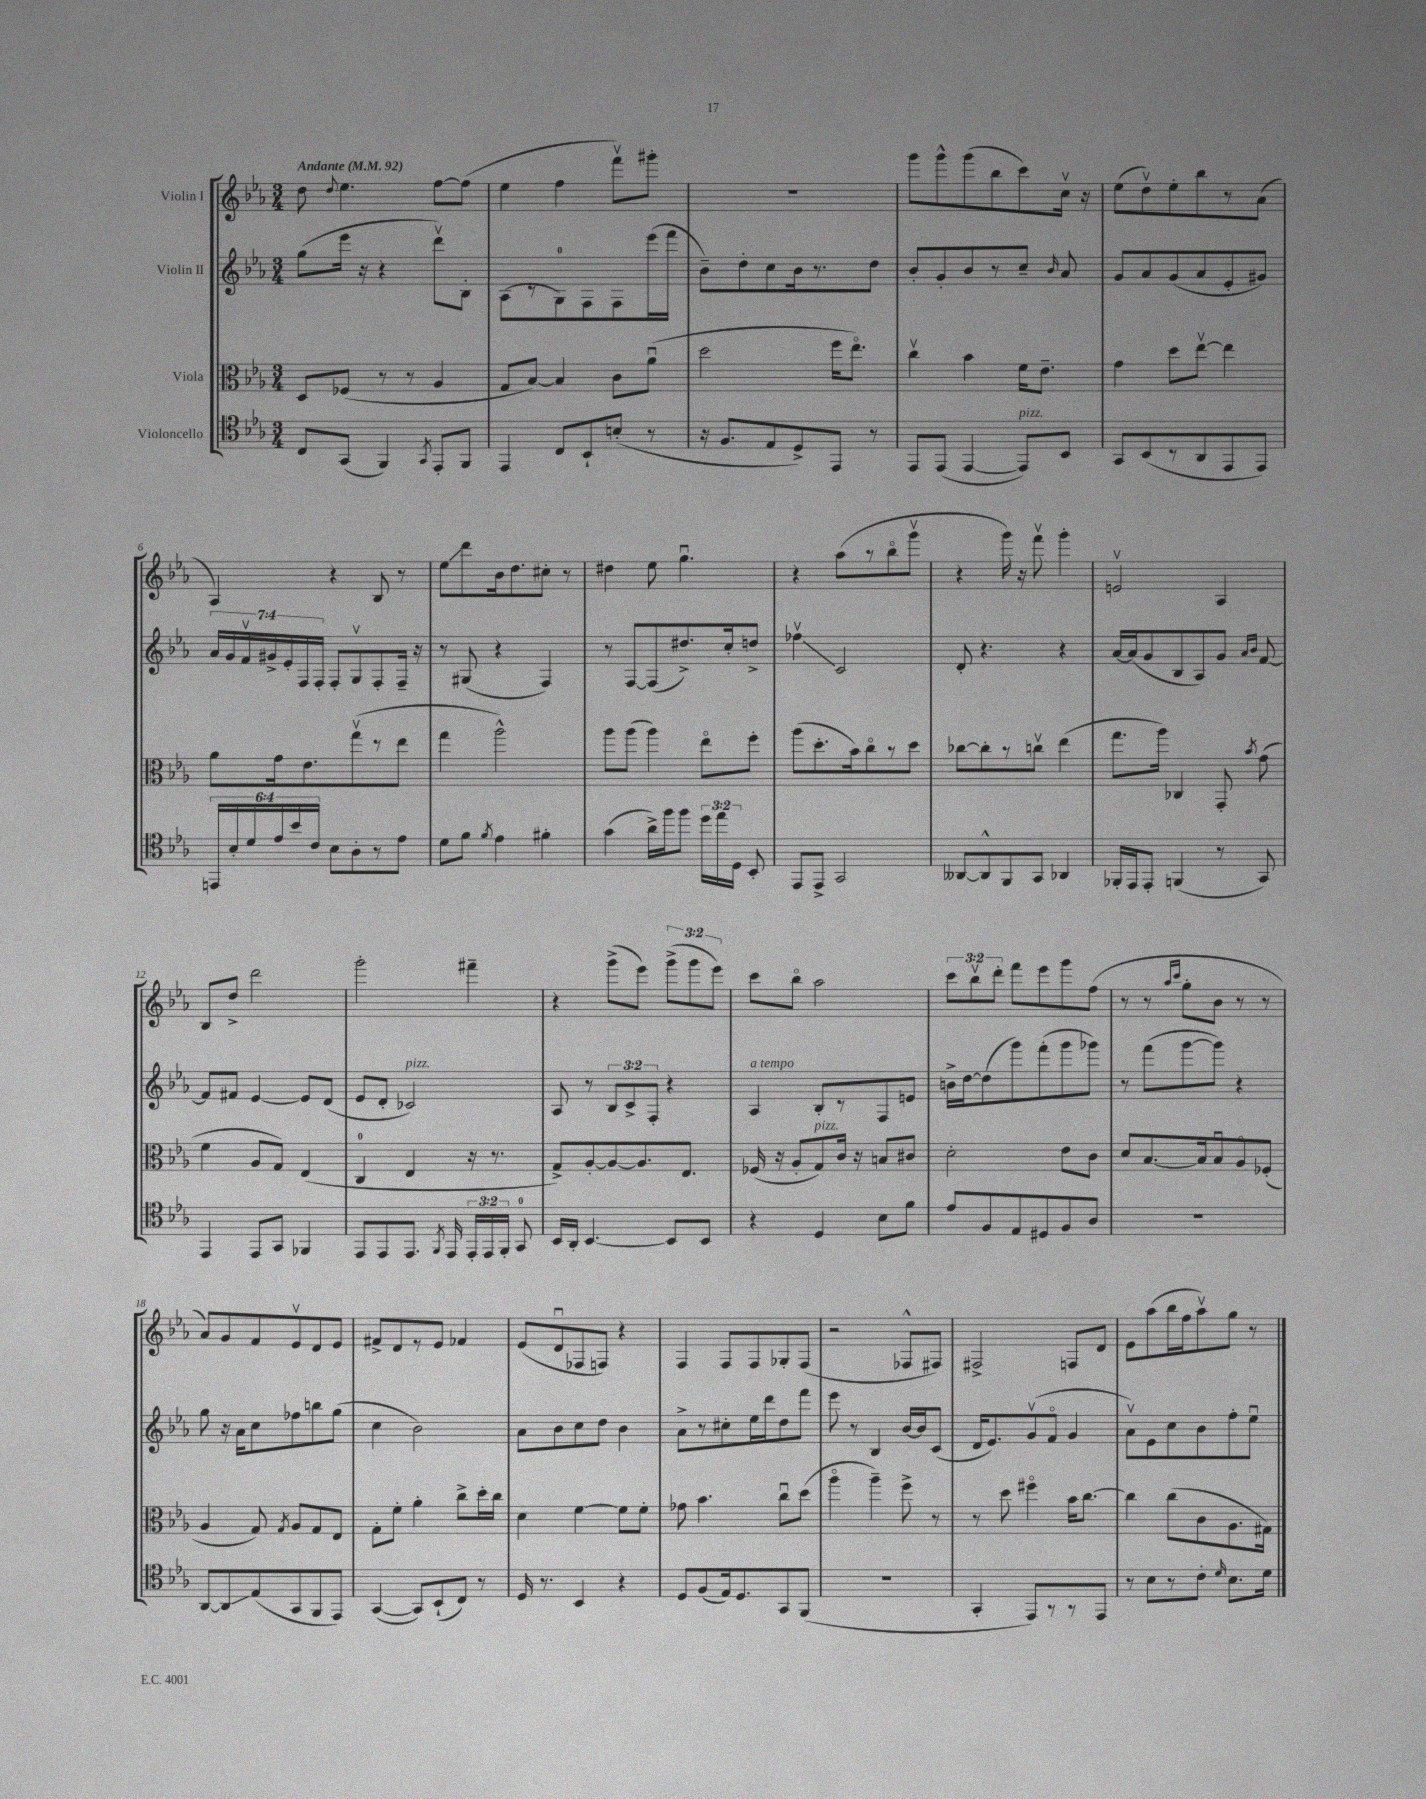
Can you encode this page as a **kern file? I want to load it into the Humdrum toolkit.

**kern	**kern	**kern	**kern
*staff4	*staff3	*staff2	*staff1
*clefC4	*clefC3	*clefG2	*clefG2
*k[b-e-a-]	*k[b-e-a-]	*k[b-e-a-]	*k[b-e-a-]
*M3/4	*M3/4	*M3/4	*M3/4
*MM92	*MM92	*MM92	*MM92
8C	8D	(8gg	8dd
.	.	.	8qqdd
(8GG	(8F-	16eee-	4.ee-
.	.	16r	.
4FF)	8r	4r	.
.	8r	.	.
8qGG	.	.	.
8EE-'	4A-	8dddv)	[8ff
8FF	.	8B-'	(8ff]
=	=	=	=
4EE-	8G	(8A-	4ee-
.	[8B-)	8r	.
8C	4B-]	8G)	4ff
8BB-`	.	8F	.
(8B'	8c	8F	8fffv)
8r	(8a-u	(16eee-	8ggg#'
.	.	16fff	.
=	=	=	=
16r	2dd	8b-~)	2.r
8.F	.	.	.
.	.	8dd'	.
8E-	.	8cc	.
8D^)	.	16b-	.
.	.	8.r	.
8EE-	16ff	.	.
.	8.ee-o)	.	.
8r	.	8dd	.
=	=	=	=
8EE-	4ccv	8b-'	8ggg
(8EE-	.	8g'	8ggg^^
[4EE-	4b-	8b-	(8ggg
.	.	8r	8bb-
8EE-])	16f	8cc~	8ccc)
.	8.e-~	.	.
.	.	16qqb-	.
8BB-	.	8a-	16ccv
.	.	.	16r
=	=	=	=
8GG	4g	8g	(8ee-
(8BB-	.	8a-	8ddv)
8r	8dd	(8g	8ee-'
8AA-	[8ee-v	8a-	8bb-
8EE-	4ee-]	8e-'	8r
8EE-)	.	8g#)	(8a-
=	=	=	=
24EE	8a-	28a-	4A-)
.	.	28g	.
24B-'	.	.	.
.	.	28fv	.
24d	.	.	.
.	.	28g#^	.
24e-	16g	.	.
.	.	28e-'	.
24b-	.	.	.
.	.	28F	.
.	8.e-	.	.
24c	.	.	.
.	.	28F'	.
8B-	.	8F'	4r
8A-'	(8ggv	8Gv	.
8r	8r	8F'	8B-
8e-	8ee-	16F~	8r
.	.	16r	.
=	=	=	=
8d	4gg	8r	8ee-
8f	.	(8G#	8ddd
8qf	.	.	.
4e-	2aa-^^)	4r	16b-
.	.	.	8.dd
4f#'	.	4F)	8cc#'
.	.	.	8r
=	=	=	=
(4g	8aa-	8r	4dd#
.	(8aa-	[8F	.
16a-^)	4aa-)	(8F]	8ee-
16ff	.	.	.
8ff	.	8.dd#^)	4.ggu
24dd	8ee-o	.	.
24ee-	.	.	.
.	.	16cc'	.
24D	.	.	.
8BB-'	8ff'	8dd^	.
=	=	=	=
8EE-	(8aa-	4ff-v	4r
8EE-^	8.dd'	.	.
2GG	.	2c	(8aa-
.	16b-)	.	.
.	8cco	.	8r
.	8r	.	8bb-o
.	8dd	.	8gggv
=	=	=	=
[8AA--	[8cc-	8d'	4r
8AA--^^]	8cc-']	4.r	.
8FF	8r	.	16ggg)
.	.	.	16r
8GG	8ccv	.	8fffv
4AA-	(4ee-	4r	4ggg'
=	=	=	=
16FF-'	8.gg	[16a-	2ev
16EE-	.	(16a-]	.
8EE-'	.	8g	.
.	16aa-)	.	.
(4FF	4C-	8B-	.
.	.	8A-)	.
8r	8GG'	8g	4A-
.	.	16qqa-	.
.	8qb-	16qqb-	.
8GG)	(8g	[8f	.
=	=	=	=
4EE-	4f	8f]	8B-
.	.	8f#	8dd^
8EE-	8A-	[4e-	2ddd
8GG	8G)	.	.
4FF-	(4E-	8e-]	.
.	.	(8d	.
=	=	=	=
8EE-	4C	8e-	2ggg'
8EE-	.	8d'	.
8.EE-	4E-	2c-)	.
8qFF	.	.	.
16EE-	.	.	.
24EE-'	16r	.	4fff#~
24EE-	.	.	.
.	8.r	.	.
24FF'	.	.	.
8GG	.	.	.
=	=	=	=
16BB-	8G^)	8A-	4r
16AA-'	.	.	.
[4.BB-	[8A-'	8r	.
.	8A-_	12B-	(8ggg^
.	.	12c^	.
.	8.A-]	.	8eee-)
.	.	12F'	.
8BB-]	.	4r	(12ggg^
.	8.E-	.	.
.	.	.	12ggg
8BB-	.	.	.
.	.	.	12eee-)
=	=	=	=
4r	(16F-	4A-	8ccc
.	16r	.	.
.	8A-'	.	8bb-o
4D	8G)	8B-'	2aa-
.	16c	8r	.
.	16r	.	.
8B-	8B	8F	.
8f	8c#	8e	.
=	=	=	=
8e-	2d'	16b^	12ccc
.	.	[16dd	.
.	.	.	12bb-v
8F	.	(8dd]	.
.	.	.	12ddd'
8E-	.	8ggg)	8fff
8D#	.	(8fff'	8eee-
8F	8e-	8ggg	8ggg
8A-	8c	8ggg-)	(8ff
=	=	=	=
2.r	8d	8r	8r
.	[8.B-	(8fff	8r
.	.	.	16qqaa-
.	.	.	16qqccc
.	.	[8ggg	8gg'
.	16B-]	.	.
.	8B-u	8ggg])	8b-
.	8A-o	4r	8r
.	(8F-'	.	8r
=	=	=	=
[8AA-	4A-	8gg	8a-)
8AA-]	.	16r	8g
.	.	16a-	.
(8E-	8G)	8cc	8f
.	8qG	.	.
8GG	8A-	8ff-	8e-v
8FF	8G	8bb	8d
8EE-)	8E-	(8gg	8e-
=	=	=	=
([4GG	8G'	4cc	8f#^
.	8f'	.	8d
8GG])	4a-'	2b-)	8r
(8BB-`	.	.	8e-
8C)	8cc^	.	4f-
8r	16dd'	.	.
.	16cc	.	.
=	=	=	=
16D	4d	8a-	(8e-
8.r	.	.	.
.	.	8b-	8du
4BB-	[4f	8cc	8F-
.	.	8dd	8F)
4r	8f]	4b-	4r
.	8f'	.	.
=	=	=	=
8D	8g-	8a-^	4F
(8F	4.b-	8r	.
16E-)	.	8cc#'	8F
8.D	.	.	.
.	.	16ee-	8F
.	.	16ddd	.
8GG	8ccu	8dd	8G-'
(8FF	(8dd	8fff	(8F
=	=	=	=
2.r	4aa-o	8eee-	2r
.	.	8r	.
.	4aa-~)	4B-	.
.	8ff^	[16b-	8F-^^
.	.	16b-]	.
.	8r	(8c	8F#)
=	=	=	=
4GG'	8r	16d	2F#^
.	.	8.e-)	.
.	8dd	.	.
8EE-)	4ff#o	(8gv	.
8r	.	8fo	.
8r	16b-	4g	8F
.	[8.cc	.	.
8EE-	.	.	8d
=	=	=	=
8r	4cc]	8a-v)	8e-
8B-	.	8e-	(8aa-
8r	(8cc	8cc	16bb-
.	.	.	16ff
8c'	8c	8b-	8aa-v)
16qqd	.	.	.
8.B-	8.A-	8ff'	8gg
.	.	8ee-u	8r
16d	16G#)	.	.
==	==	==	==
*-	*-	*-	*-
